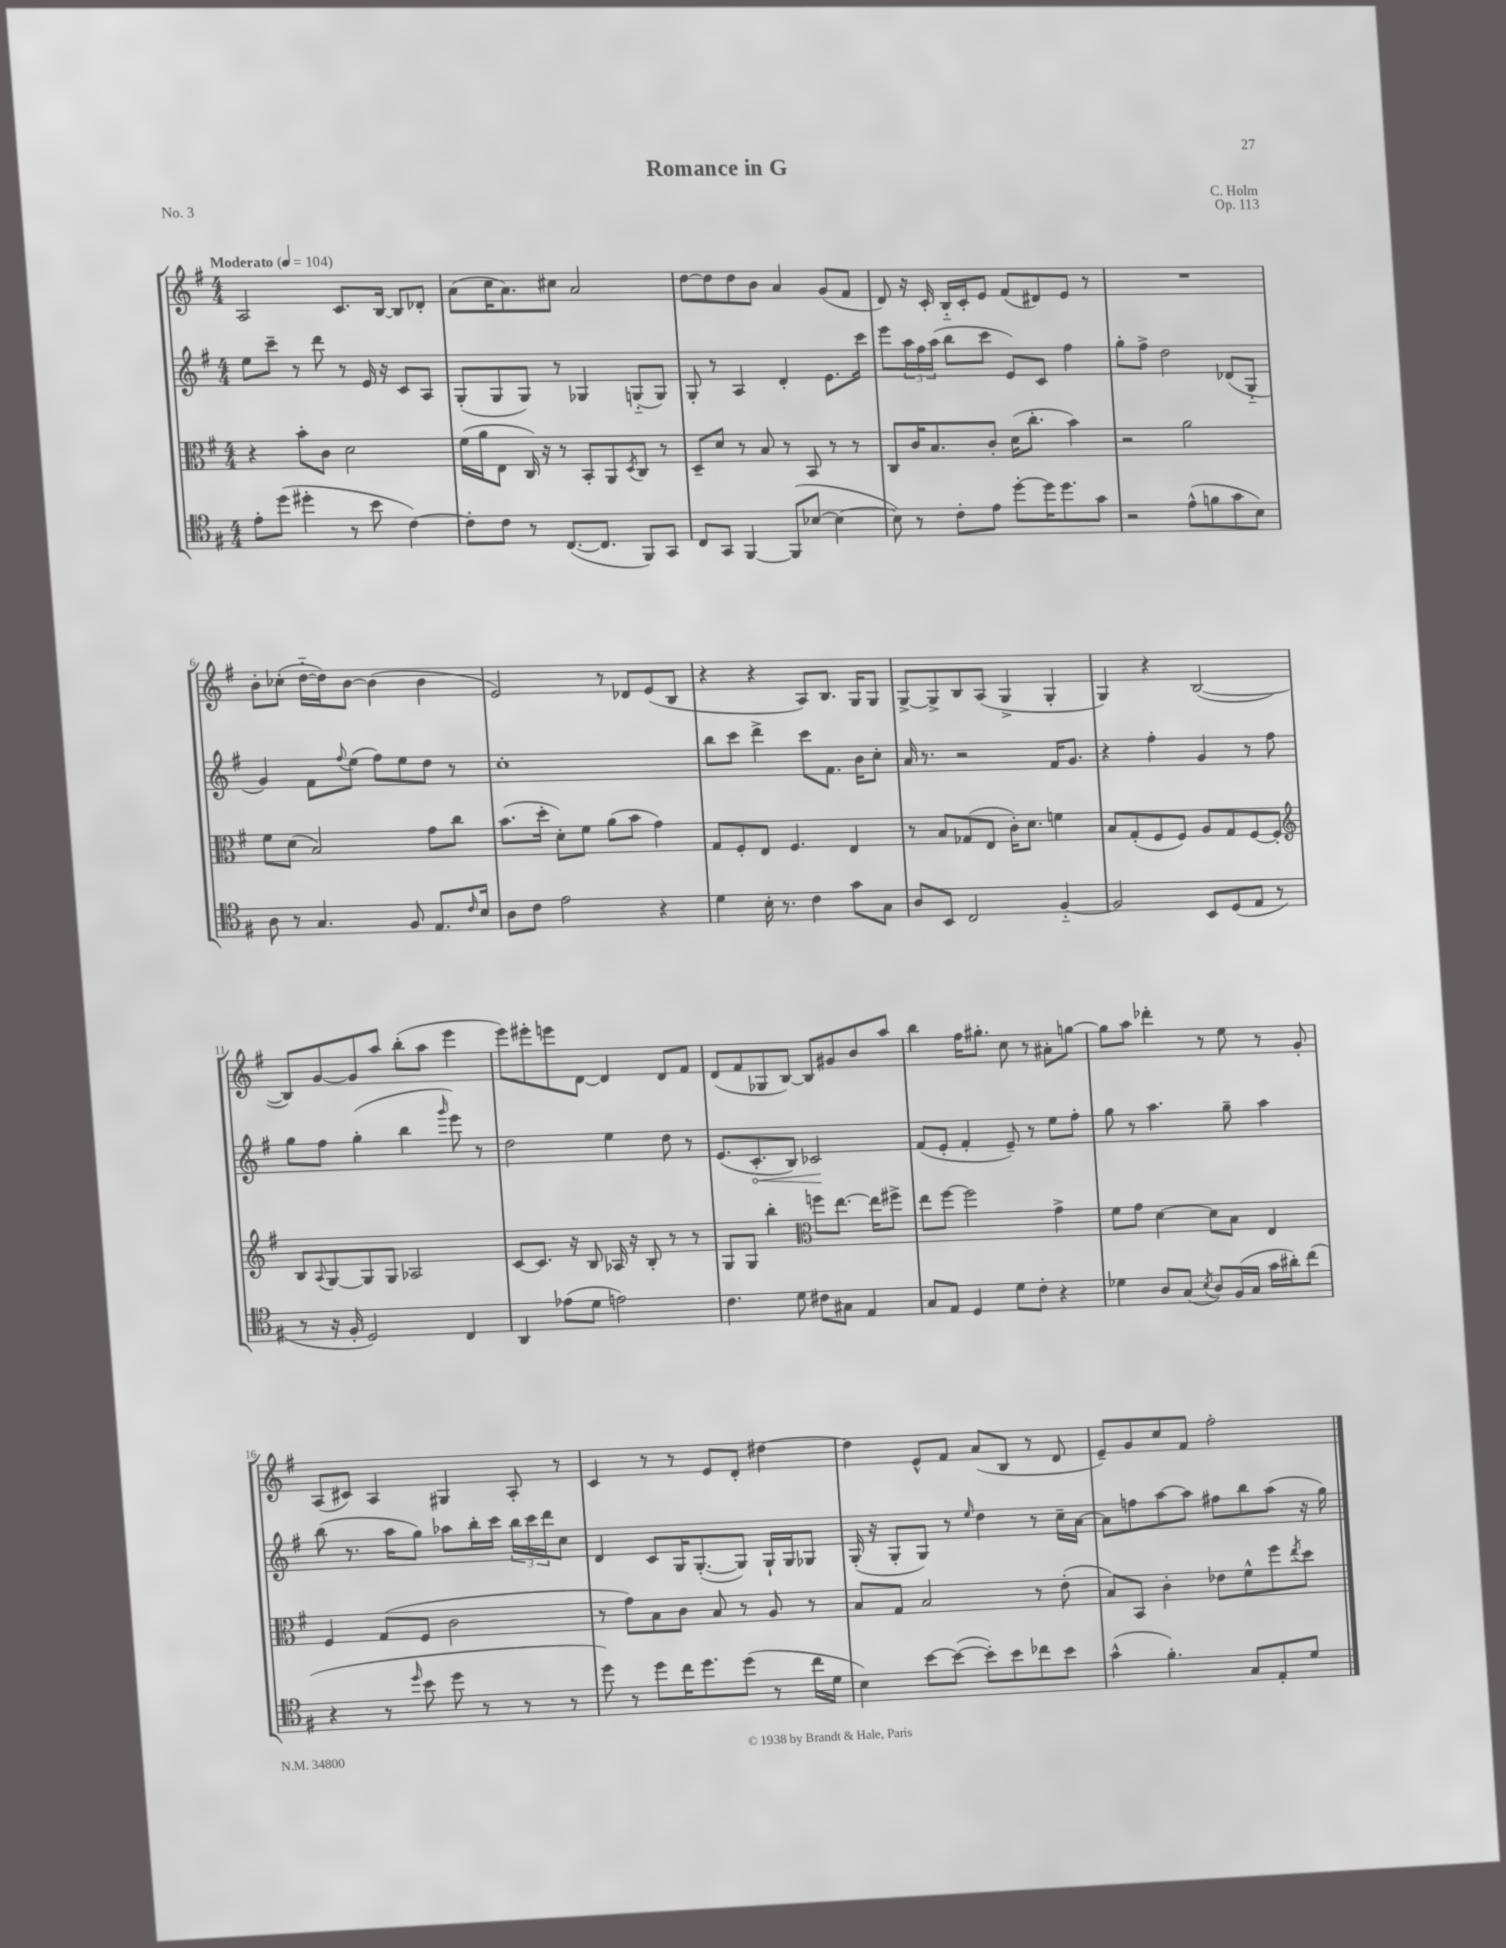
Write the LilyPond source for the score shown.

\header { title = "Romance in G" composer = "C. Holm" opus = "Op. 113" piece = "No. 3" }
<<
\new StaffGroup <<
\new Staff = "s0" {
    \clef treble \key g \major \numericTimeSignature \time 4/4 \tempo "Moderato" 4 = 104
    a2 c'8. b16~ b8 des'8-. |
    a'8( c''16 a'8.) cis''8 a'2 |
    d''8~ d''8 d''8 b'8 a'4 g'8( fis'8 |
    d'8) r16 c'16-. b16-_ c'16-. e'8 fis'8( dis'8) e'8 r8 |
    R1 |
    b'8-. ces''8-.( d''16~-_ d''16) b'8~ b'4( b'4 |
    e'2) r8 des'8 e'8( b8 |
    r4 r4 a8) b8. g16 g8 |
    g8~-> g8-> b8 a8( g4-> g4-. |
    g4) r4 b2~( |
    b8) g'8~ g'8 a''8 b''8-.( a''8 e'''4 |
    e'''8) eis'''8-. e'''8 d'8~ d'4 d'8 fis'8 |
    d'8( fis'8 ges8 b8~) b8 gis'8 b'8 a''8 |
    b''4 fis''16 gis''8.-. c''8 r8 ais'8-. g''8~ |
    g''8 a''8 des'''4-. r8 e''8 r8 g'8-. |
    a8( cis'8) a4 gis4 a8-. r8 |
    c'4 r8 r8 e'8 d'8-. dis''4~ |
    dis''4 e'8-^ fis'8 a'8( b8 r8 d'8 |
    e'8--) g'8 c''8 fis'8 fis''2-. \bar "|." |
}
\new Staff = "s1" {
    \clef treble \key g \major \numericTimeSignature \time 4/4
    e''8 c'''8-- r8 d'''8 r8 e'16 r16 c'8 a8 |
    g8-.( g8 g8) r8 ges4 g8-_( g8) |
    g8-. r8 a4 d'4-. e'8. c'''16 |
    e'''8 \tuplet 3/2 { a''16 fis''16 a''16( } b''8 c'''8 e'8) c'8 fis''4 |
    g''8-. fis''8-> d''2 des'8( g8-_ |
    g'4) fis'8 \appoggiatura { fis''8 } e''8( fis''8) e''8 d''8 r8 |
    c''1-. |
    b''8 c'''8 d'''4-> c'''8 fis'8. b'16 c''8-. |
    a'16 r8. r2 fis'16 g'8. |
    r4 fis''4-. g'4 r8 fis''8 |
    g''8 fis''8 g''4-.( b''4 \grace { g'''16 } e'''8) r8 |
    d''2 e''4 d''8 r8 |
    e'8.( \once \override Hairpin.circled-tip = ##t c'8.-.\< b8) ces'2\! |
    fis'8( e'8-. fis'4-. e'8--) r8 e''8 fis''8-. |
    g''8 r8 a''4. g''8-- a''4 |
    b''8( r8. a''16 g''8) aes''8 b''16-. c'''16 \tuplet 3/2 { b''16 c'''16 d'''16 } c''8 |
    d'4 c'8 g16 g8.~-.( g8) g16-! g16 ges8 |
    g16-.( r16 g8-. g8) r8 \grace { e''16 } d''4 r8 c''16-- a'16~ |
    a'8 f''8 a''8~ a''8 fis''8 b''8 a''8( r16 g''16) \bar "|." |
}
\new Staff = "s2" {
    \clef alto \key g \major \numericTimeSignature \time 4/4
    r4 b'8-. c'8 d'2 |
    fis'16( a'16 e8 c16) r16 r8 b,8-. a,8 \acciaccatura { d8 } c8 r8 |
    d8-- d'8 r8 b8 r8 b,8 r8 r8 |
    c8 c'16 b8. c'8-. d'16( c''8.-. b'4) |
    r2 a'2 |
    fis'8 d'8( b2) g'8 c''8 |
    b'8.( d''16-. d'8-.) fis'8 a'8( b'8 g'4) |
    g8 fis8-. e8 fis4. e4 |
    r8 b8 ges8( e8 c'16-.) d'8. f'4 |
    b8 g8-.( fis8 fis8) a8 g8 fis8~ fis8-. |
    \clef treble b8 \appoggiatura { a8 } g8~ g8 g8 aes2 |
    c'8~ c'8. r16 b8 aes16 r16 b8-. r8 r8 |
    g8 g8 b''4-. \clef alto f''8 e''8.~ e''16 fis''8-> |
    e''8 fis''8~ fis''2 g'4-> |
    fis'8 g'8 d'4~ d'8 b8 e4 |
    fis4 g8( fis8 c'2 |
    r8 g'8) b8 c'8 b8 r8 a8 r8 |
    b8 g8 b2 r8 e'8-.( |
    b8) b,8 c'4-. ees'8 fis'8-^ fis''8 \acciaccatura { e''8 } d''8 \bar "|." |
}
\new Staff = "s3" {
    \clef tenor \key g \major \numericTimeSignature \time 4/4
    e'8-. d''8( dis''4-. r8 b'8 c'4~) |
    c'8-. c'8 r8 c8.~( c8. fis,8) g,8 |
    c8 g,8 fis,4~ fis,8( bes8~ bes4~ |
    bes8) r8 c'8-. e'8 d''8~-. d''16 d''8. g'8 |
    r2 e'8-^( f'8 g'8 b8) |
    a8 r8 g4. fis8 e8. \grace { c'16 } b16 |
    a8 c'8 e'2 r4 |
    d'4 b16-. r8. c'4 g'8 g8 |
    a8 b,8 c2 fis4~-_ |
    fis2 b,8 d8( e8 r8 |
    r8 r16 fis16-. d2) c4 |
    a,4 ees'8( d'8 e'2) |
    c'4. d'8 cis'8 gis8 e4 |
    g8 e8 d4 d'8 c'8-. r4 |
    des'4 a8 g8( \acciaccatura { b8 } a8) fis16( g16 g'16 ais'16-.) c''8( |
    r4 r8 \grace { d''16 } b'8 d''8 r8 r8 r8 |
    d''8) r8 d''8 c''16 d''8. d''8( r8 c''16 d'16 |
    b4) b'8~ b'8~( b'8-.) b'8 ces''8 b'8 |
    g'4-^( fis'4.-.) g8 e8-. d'8 \bar "|." |
}
>>
>>
